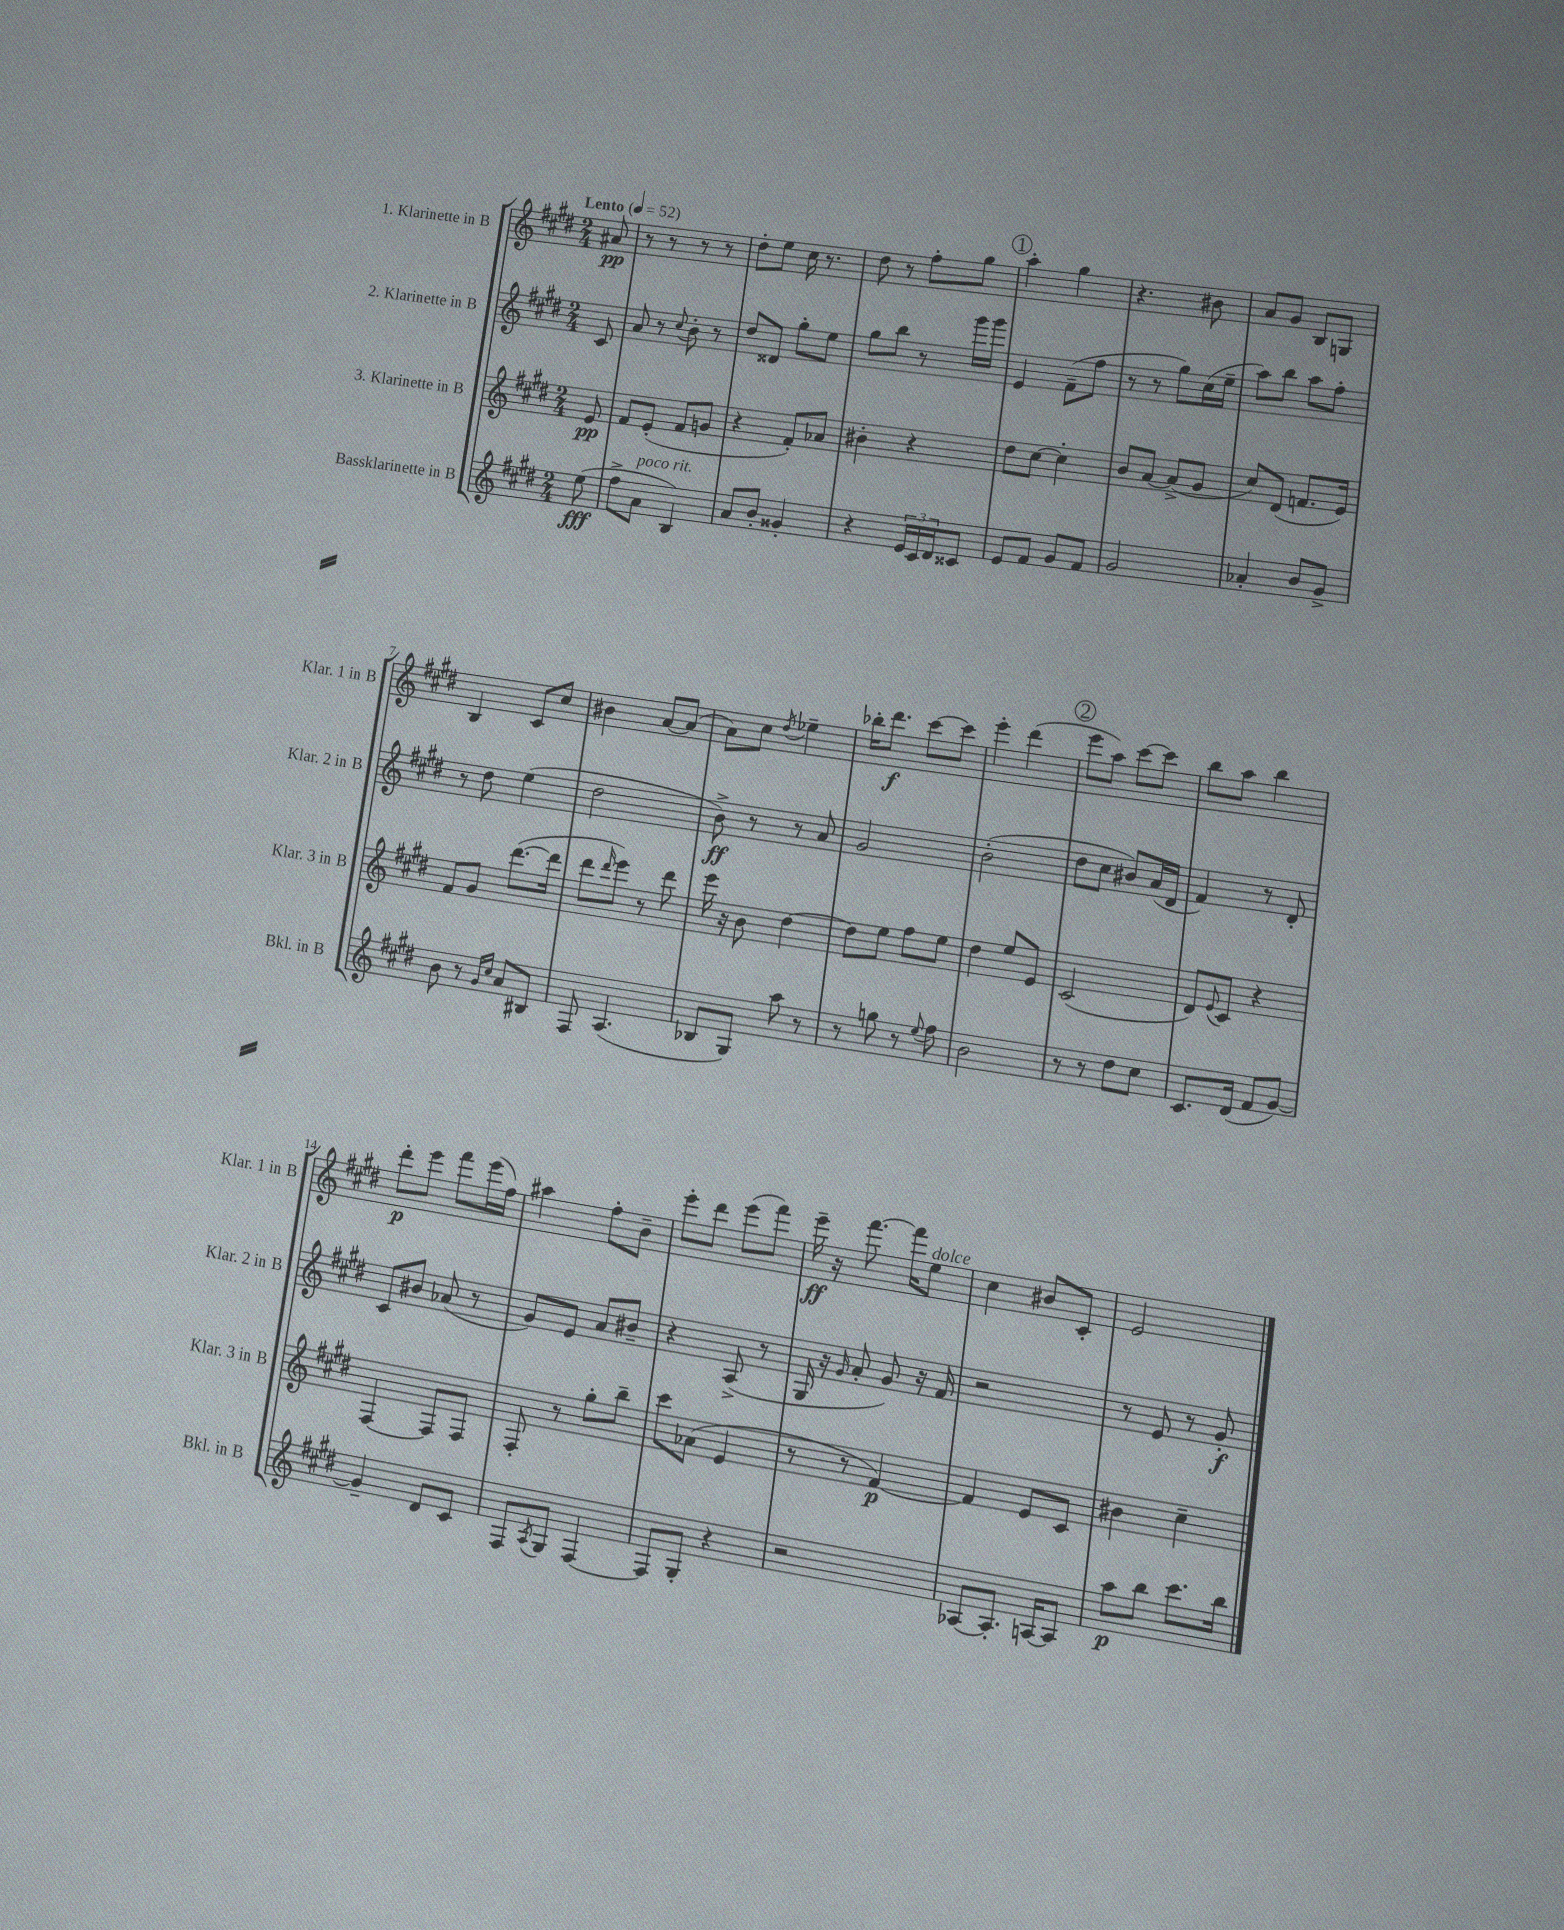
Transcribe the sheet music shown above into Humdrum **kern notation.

**kern	**kern	**kern	**kern
*staff4	*staff3	*staff2	*staff1
*clefG2	*clefG2	*clefG2	*clefG2
*k[f#c#g#d#]	*k[f#c#g#d#]	*k[f#c#g#d#]	*k[f#c#g#d#]
*M2/4	*M2/4	*M2/4	*M2/4
*MM52	*MM52	*MM52	*MM52
(8ee	8e	8c#	8a#
=	=	=	=
8ff#^	8f#	8a	8r
8a	(8e'	8r	8r
.	.	8qqcc#	.
4B)	8f#	8b'	8r
.	8g	8r	8r
=	=	=	=
8a	4r	8dd#	8dd#'
8b'	.	8d##	8ee
4g##'	8f#')	8gg#'	16cc#
.	.	.	8.r
.	8a-	8ee	.
=	=	=	=
4r	4b#'	8gg#	8dd#
.	.	8bb	8r
24e	4r	8r	8ff#'
24c#	.	.	.
24d#	.	.	.
8c##	.	16ggg#	8gg#
.	.	16ggg#	.
=	=	=	=
8e	8dd#	4e	4aa'
8f#	[8cc#	.	.
8g#	4cc#']	(8f#~	4gg#
8f#	.	8ff#	.
=	=	=	=
2g#	8b	8r	4.r
.	[8a	8r	.
.	(8a^]	8gg#)	.
.	8g#	(16cc#	8b#
.	.	16ee~	.
=	=	=	=
4a-'	8cc#)	8aa)	8a
.	(8d#	8bb	8g#
8b	8.f	8aa	8B
8g#^	.	8ff#'	8G
.	16e)	.	.
=	=	=	=
8b	8f#	8r	4B
8r	8g#	8dd#	.
16qqg#	.	.	.
16qqcc#	.	.	.
8a	([8.ddd#	(4ee	8c#
8B#	.	.	8cc#
.	16ddd#]	.	.
=	=	=	=
8F#	8ddd#	2dd#	4b#
.	16qqddd#	.	.
(4.A	8eee)	.	.
.	8r	.	[8a
.	8ddd#	.	(8a]
=	=	=	=
8B-	16eee	8b^)	8a)
.	16r	.	.
8G#)	8b	8r	8cc#
.	.	.	8qdd#
8aa	[4dd#	8r	4ee-~
8r	.	8a	.
=	=	=	=
8r	8dd#]	2g#	16bb-'
.	.	.	8.ddd#
8gg	8ee	.	.
8r	8ff#	.	[8ccc#
8qqee	.	.	.
8ff#	8ee	.	8ccc#]
=	=	=	=
2b	4dd#	(2b'	4eee'
.	8ee	.	(4ddd#
.	8e	.	.
=	=	=	=
8r	(2c#	8dd#	8eee
8r	.	8cc#	8aa)
8dd#	.	8b#)	[8ccc#
8cc#	.	(16a	8ccc#]
.	.	16d#	.
=	=	=	=
8.c#	8d#)	4f#)	8bb
.	8qqe	.	.
.	8c#	.	8aa
(16d#	.	.	.
8f#	4r	8r	4bb
[8g#)	.	8d#'	.
=	=	=	=
4g#~]	[4F#	8c#	8ddd#'
.	.	8b#	8eee
8d#	8F#]	(8a-	8fff#
8c#	8F#	8r	(16eee
.	.	.	16ff#)
=	=	=	=
8F#	8F#'	8g#)	4aa#
8qA	.	.	.
8G#	8r	8e	.
[4F#	8gg#'	8a	8ff#'
.	8bb~	8b#~	8b~
=	=	=	=
8F#]	8ccc#	4r	8eee'
8G#'	(8a-	.	8ddd#
4r	4e	(8A^	(8eee
.	.	8r	8fff#)
=	=	=	=
2r	8r	16G#	16eee~
.	.	16r	16r
.	.	16qqg#	.
.	8r	8a'	[8.fff#
.	[4f#)	8g#)	.
.	.	.	16fff#]
.	.	16r	8ee
.	.	16f#	.
=	=	=	=
[8A-	4f#]	2r	4cc#
8.A-']	.	.	.
.	8e	.	8b#
[16A	.	.	.
8A]	8c#	.	8c#'
=	=	=	=
8aa	4b#	8r	2e
8bb	.	8e	.
8.ccc#	4cc#~	8r	.
.	.	8g#'	.
16bb	.	.	.
==	==	==	==
*-	*-	*-	*-
